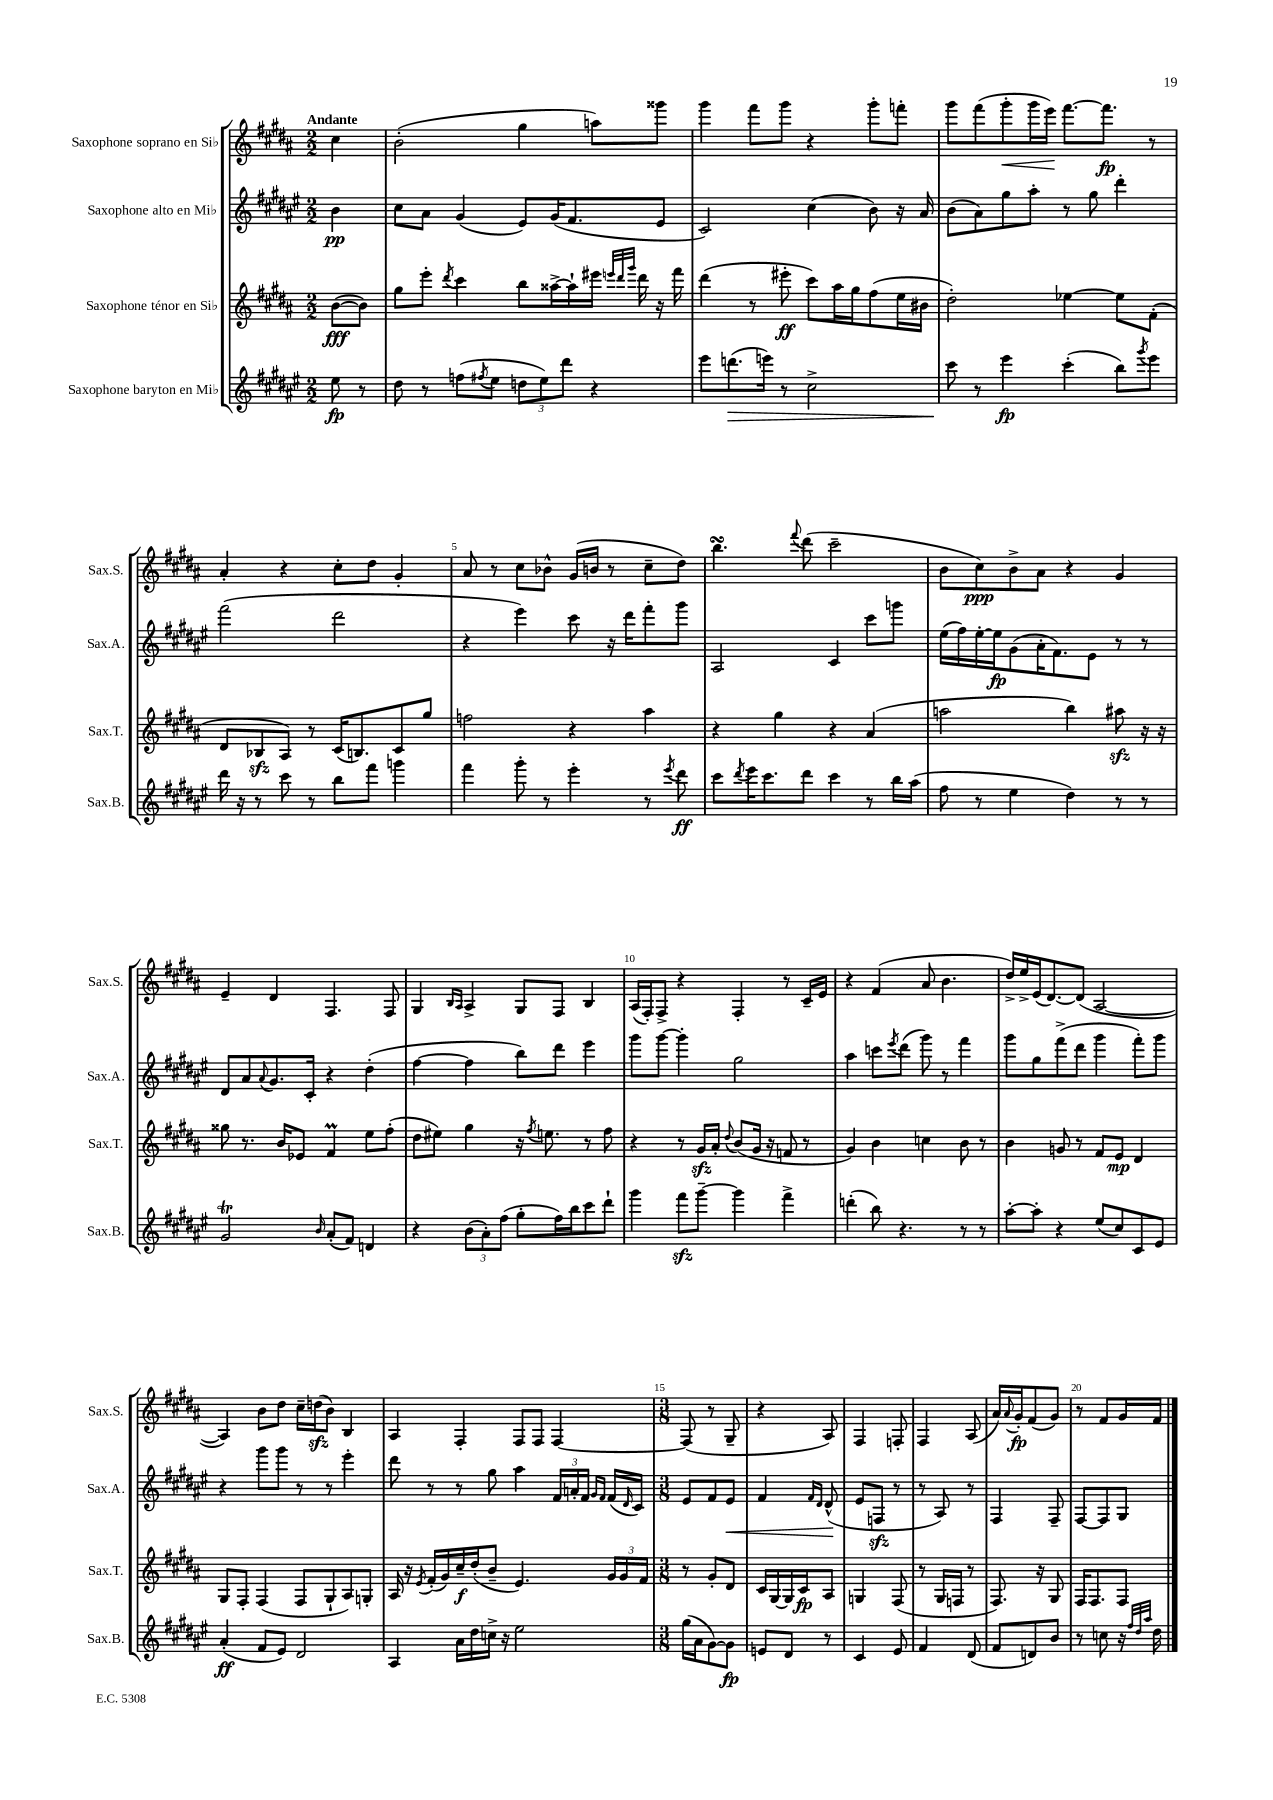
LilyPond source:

<<
\new StaffGroup <<
\new Staff = "s0" \with { instrumentName = "Saxophone soprano en Sib" shortInstrumentName = "Sax.S." } {
    \clef treble \key b \major \numericTimeSignature \time 2/2 \partial 4 \tempo "Andante"
    cis''4 |
    b'2-.( gis''4 a''8) gisis'''8 |
    gis'''4 fis'''8 gis'''8 r4 gis'''8-. f'''8-. |
    gis'''8 fis'''8( gis'''8-.\< gis'''16 e'''16\!) fis'''8.~ fis'''8.\fp r8 |
    ais'4-. r4 cis''8-. dis''8 gis'4-. |
    ais'8 r8 cis''8 bes'8-^ gis'16( b'16 r8 cis''8-- dis''8) |
    b''4.\turn \appoggiatura { fis'''8 } dis'''8( cis'''2-- |
    b'8 cis''8\ppp) b'8-> ais'8 r4 gis'4 |
    e'4-- dis'4 fis4. fis8 |
    gis4 \grace { b16 ais16 } ais4-> gis8 fis8 b4 |
    ais16( fis16-.) fis8-> r4 fis4-. r8 cis'16-- e'16 |
    r4 fis'4( ais'8 b'4. |
    dis''16->) e''16-> e'16( dis'8.~) dis'8( ais2~ |
    ais4) b'8 dis''8 cis''16-- d''16\sfz( b'8) b4 |
    ais4 fis4-. fis8 fis8 fis4~ |
    \numericTimeSignature \time 3/8 fis8( r8 gis8-- |
    r4 ais8) |
    fis4 f8-. |
    fis4 ais8( |
    ais'16) \appoggiatura { ais'8 } gis'16-.\fp fis'8( gis'8) |
    r8 fis'8 gis'16 fis'16 \bar "|." |
}
\new Staff = "s1" \with { instrumentName = "Saxophone alto en Mib" shortInstrumentName = "Sax.A." } {
    \clef treble \key fis \major \numericTimeSignature \time 2/2 \partial 4
    b'4\pp |
    cis''8 ais'8 gis'4( eis'8) gis'16( fis'8. eis'8 |
    cis'2) cis''4( b'8) r16 ais'16 |
    b'8( ais'8) gis''8 ais''8-. r8 gis''8 dis'''4-. |
    fis'''2( dis'''2 |
    r4 eis'''4) cis'''8 r16 dis'''16 fis'''8-. gis'''8 |
    ais2 cis'4 cis'''8 g'''8 |
    eis''16( fis''16) eis''16~-. eis''16\fp gis'8( ais'16-. fis'8.) eis'8 r8 r8 |
    dis'8 ais'8 \appoggiatura { ais'8 } gis'8. cis'16-. r4 dis''4-.( |
    fis''4~ fis''4 b''8) dis'''8 eis'''4 |
    gis'''8 gis'''8~ gis'''4-. gis''2 |
    ais''4 c'''8 \acciaccatura { eis'''8 } dis'''8( gis'''8) r8 fis'''4 |
    gis'''8 gis''8 fis'''8->( dis'''8 gis'''4 fis'''8-.) gis'''8 |
    r4 gis'''8 gis'''8 r8 r8 eis'''4-. |
    dis'''8 r8 r8 gis''8 ais''4 \tuplet 3/2 { fis'16 a'16-. fis'16 } \grace { gis'16 fis'16 } fis'16( \grace { dis'16 } cis'16) |
    \numericTimeSignature \time 3/8 eis'8 fis'8 eis'8\< |
    fis'4 \grace { fis'16 dis'16 } dis'8-^\!( |
    eis'8 f8\sfz r8 |
    r8 ais8) r8 |
    fis4 fis8-- |
    fis8~ fis8 gis8 \bar "|." |
}
\new Staff = "s2" \with { instrumentName = "Saxophone ténor en Sib" shortInstrumentName = "Sax.T." } {
    \clef treble \key b \major \numericTimeSignature \time 2/2 \partial 4
    b'8~\fff( b'8) |
    gis''8 e'''8-. \acciaccatura { dis'''8 } cis'''4 b''8 aisis''16~-> aisis''16-! eis'''16 \grace { e'''32 dis'''32 gis'''32 } dis'''16 r16 fis'''16 |
    dis'''4( r8 eis'''8-.\ff cis'''8) ais''16 gis''16 fis''8( e''16 bis'16 |
    dis''2-.) ees''4~ ees''8 fis'8-.( |
    dis'8 bes8\sfz ais8) r8 cis'16( b8.) cis'8 gis''8 |
    f''2 r4 ais''4 |
    r4 gis''4 r4 ais'4( |
    a''2 b''4) ais''8\sfz r16 r16 |
    gisis''8 r8. b'16 ees'8 fis'4\prall e''8 fis''8-.( |
    dis''8 eis''8) gis''4 r16 \acciaccatura { fis''8 } e''8. r8 fis''8 |
    r4 r8 gis'16\sfz ais'16-. \appoggiatura { dis''8 } b'8( gis'16 r16 f'8 r8 |
    gis'4) b'4 c''4 b'8 r8 |
    b'4 g'8 r8 fis'8 e'8\mp dis'4 |
    gis8 fis8-. fis4( fis8 gis8-! ais8) g8-. |
    ais16 r16 \acciaccatura { e'8 } fis'16-.( gis'16) cis''16--\f dis''16-.( b'8-- e'4.) \tuplet 3/2 { gis'16 gis'16 fis'16 } |
    \numericTimeSignature \time 3/8 r8 gis'8-. dis'8 |
    cis'16 gis16~ gis16 cis'16\fp ais8 |
    g4 fis8( |
    r8 gis16 f16 r8 |
    fis8.) r16 gis8 |
    fis16 fis8. fis8 \bar "|." |
}
\new Staff = "s3" \with { instrumentName = "Saxophone baryton en Mib" shortInstrumentName = "Sax.B." } {
    \clef treble \key fis \major \numericTimeSignature \time 2/2 \partial 4
    eis''8\fp r8 |
    dis''8 r8 f''8( \acciaccatura { fis''8 } eis''8 \tuplet 3/2 { d''8 eis''8) dis'''8 } r4 |
    eis'''8 d'''8.\>( e'''16) r8 cis''2-> |
    cis'''8\! r8 eis'''4\fp cis'''4-.( b''8) \acciaccatura { gis'''8 } eis'''8 |
    dis'''16 r16 r8 cis'''8 r8 b''8 fis'''8 g'''4 |
    fis'''4 gis'''8-. r8 eis'''4-. r8 \acciaccatura { eis'''8 } dis'''8\ff |
    cis'''8 \acciaccatura { dis'''8 } eis'''16 cis'''8. dis'''8 cis'''4 r8 b''16 ais''16( |
    fis''8 r8 eis''4 dis''4) r8 r8 |
    gis'2\trill \grace { b'16 } ais'8-.( fis'8) d'4 |
    r4 \tuplet 3/2 { b'8( ais'8-.) fis''8( } gis''8-. fis''16) b''16 cis'''8 dis'''8-! |
    gis'''4 fis'''8\sfz gis'''8~-- gis'''4 fis'''4-> |
    d'''4-.( b''8) r4. r8 r8 |
    ais''8~-. ais''8-. r4 eis''8( cis''8) cis'8 eis'8 |
    ais'4-.\ff( fis'8 eis'8) dis'2 |
    ais4 ais'16 dis''16 c''16-> r16 eis''2 |
    \numericTimeSignature \time 3/8 gis''16( ais'16 gis'8~) gis'8\fp |
    e'8 dis'8 r8 |
    cis'4 eis'8 |
    fis'4 dis'8( |
    fis'8 d'8) b'8 |
    r8 c''8 r16 \grace { fis''32 dis''32 ais''32 } dis''16 \bar "|." |
}
>>
>>
\layout { \context { \Score \override BarNumber.break-visibility = ##(#f #t #t) barNumberVisibility = #(every-nth-bar-number-visible 5) } }
